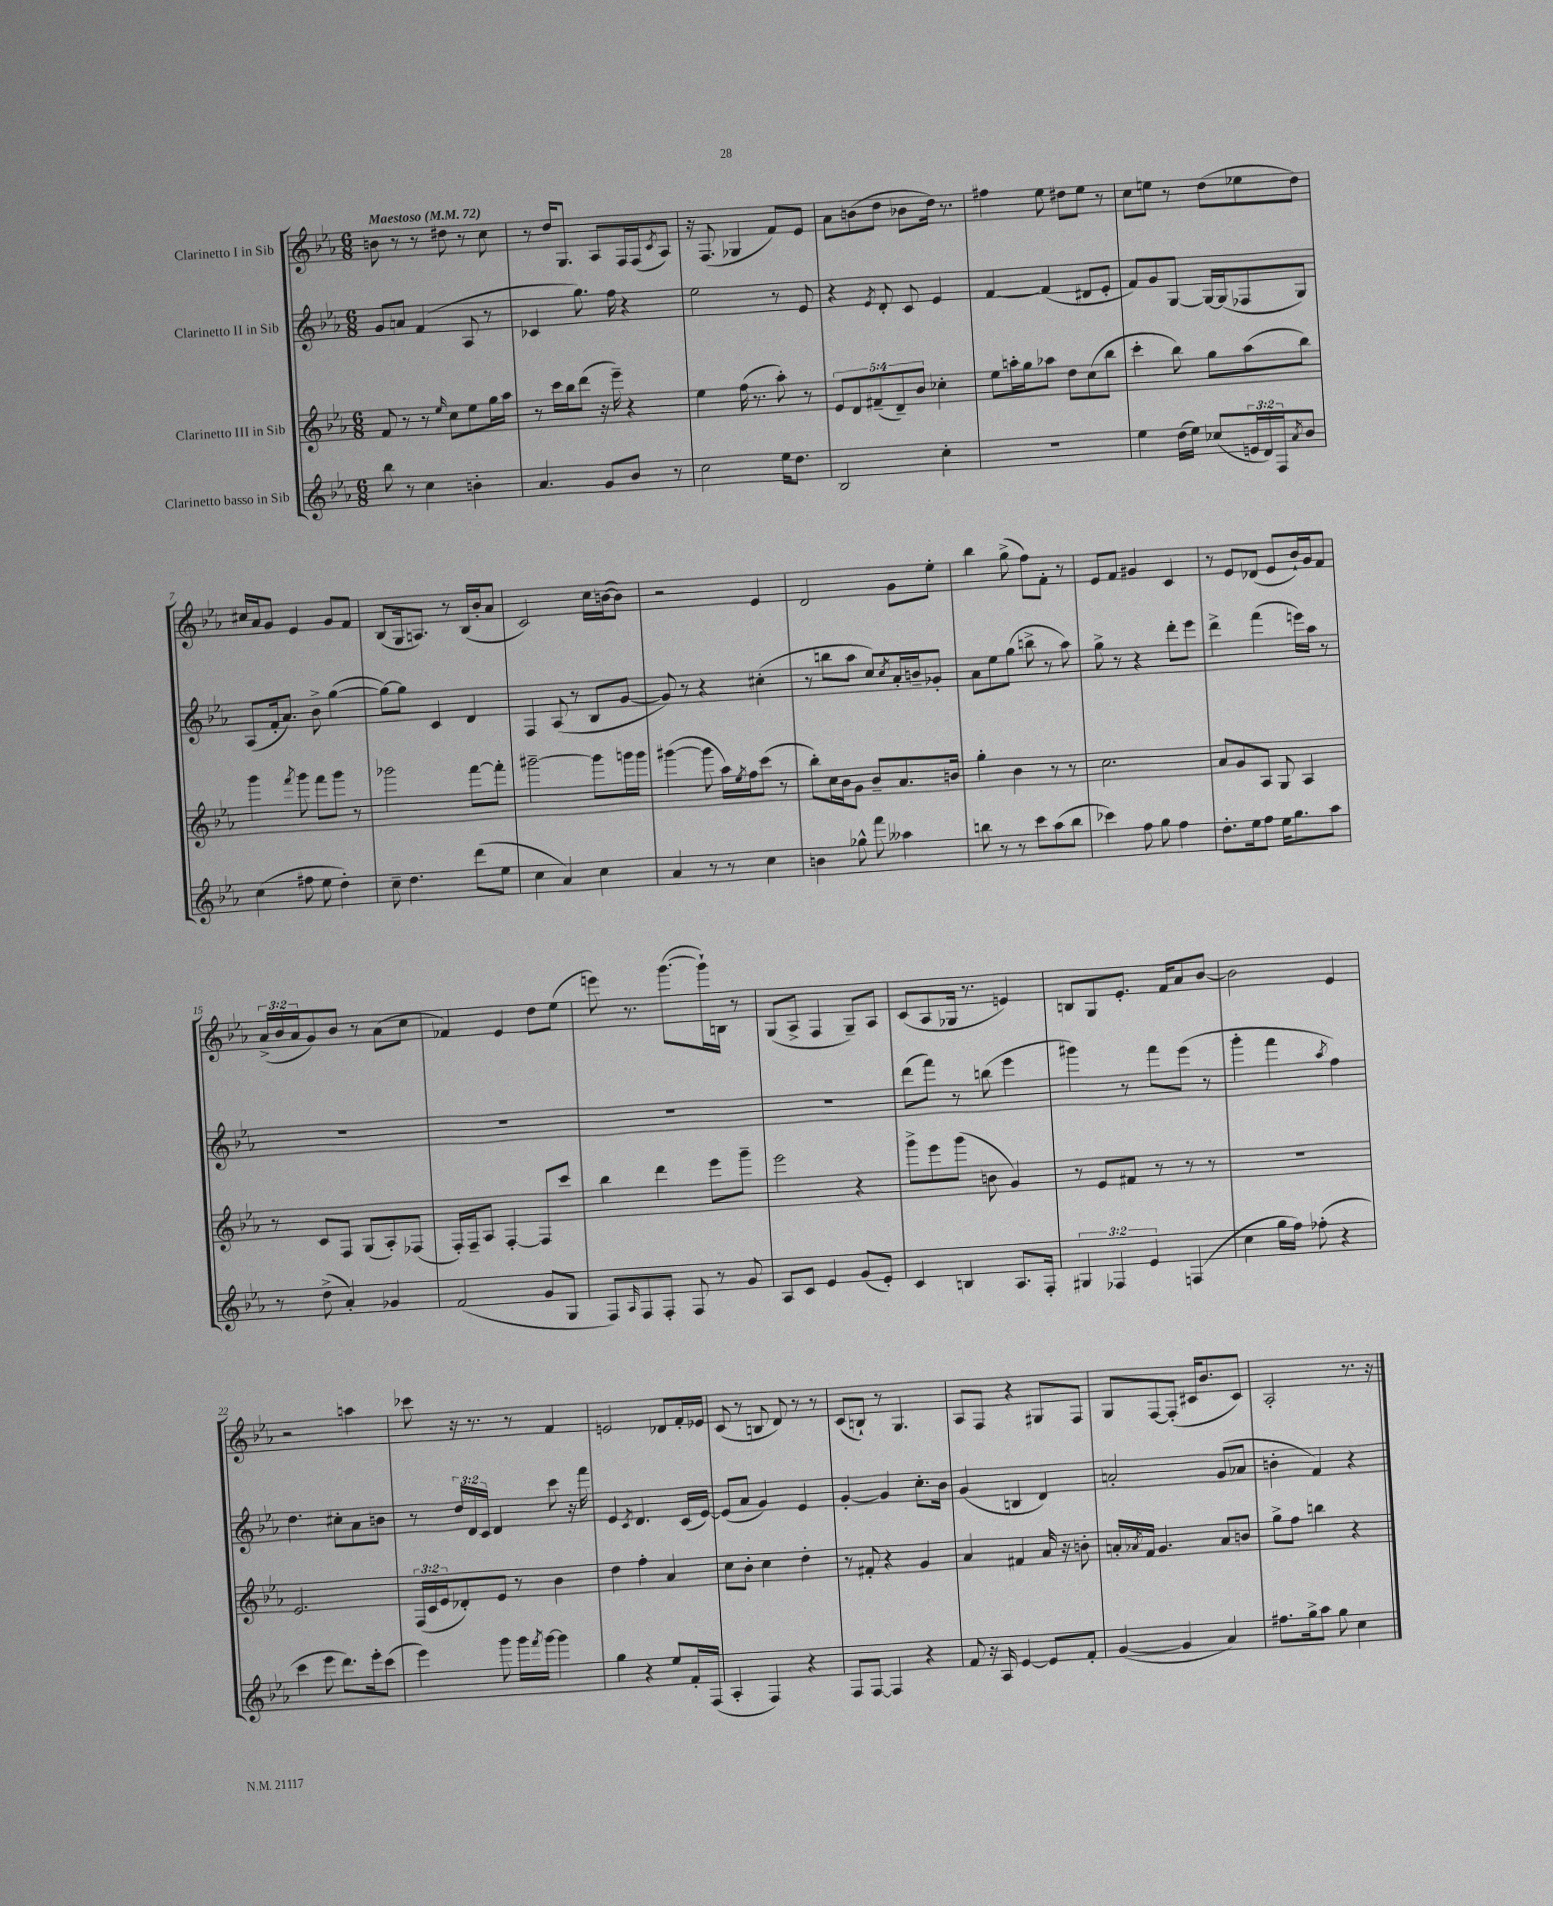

**kern	**kern	**kern	**kern
*staff4	*staff3	*staff2	*staff1
*clefG2	*clefG2	*clefG2	*clefG2
*k[b-e-a-]	*k[b-e-a-]	*k[b-e-a-]	*k[b-e-a-]
*M6/8	*M6/8	*M6/8	*M6/8
*MM72	*MM72	*MM72	*MM72
8bb-\	8f/	8g/L	8b\
8r	8r	8a/J	8r
4cc\	8r	(4f/	8r
.	16qqee-/	.	.
.	8cc\L	.	8dd#\
4b'\	8ee-\	8A-/	8r
.	16gg\L	8r	8cc\
.	16aa-\JJ	.	.
=	=	=	=
4.a-/	8r	4c-/	8r
.	16ccc\LL	.	16dd/LK
.	16bb-\J	.	8.G/J
.	(8ddd\J	8.gg\)	.
8g/L	16r	.	8A-/L
.	16eee-~\)	16ff\	.
8b-/J	4r	4r	16F/L
.	.	.	(16F/J
.	.	.	8qc/
8r	.	.	8A-/J)
=	=	=	=
2cc\	4ee-\	2ee-\	16r
.	.	.	(8.F/
.	(16ff\	.	4G-/
.	8.r	.	.
16ee-\LK	8aa-'\)	8r	8f/L)
8.dd\J	.	.	.
.	8r	8e-/	8e-/J
=	=	=	=
2B-/	10e-/L	4r	8a-\L
.	10d/	.	.
.	.	.	(8b\
.	(10f#~/	.	.
.	.	8qe-/	.
.	.	8d'/	8dd\J
.	10d~/)	.	.
.	.	8c/	8b-\L
.	10b-/J	.	.
4cc'\	4cc-'\	4e-/	16dd\Jk)
.	.	.	8.r
=	=	=	=
2.r	8ee-\L	[4f/	4ff#\
.	16aa'\L	.	.
.	16gg\J	.	.
.	8aa-\J	(4f/]	8ee-\
.	8dd\L	.	8dd#\L
.	(8cc\	8d#/L	8ee-\J
.	8bb-\J	8e-'/J	8r
=	=	=	=
4ee-\	4ccc'\	8f/L)	8cc\L
.	.	8g/	8ee\J
(16dd\LL	8bb-\)	[8G/J	8r
16ee-\JJ)	.	.	.
(8cc-/L	8gg\L	16G/_LL	(8dd\L
.	.	(16G/]J	.
24e/L	(8aa-\	8F-/	8ee-\
24d/)	.	.	.
24F/J	.	.	.
8qa-/	.	.	.
8b-/J	8bb-\J)	8G/J)	8dd\J)
=	=	=	=
(4cc\	4ggg\	(8A-/L	16cc#/LL
.	.	.	16a-/J
.	.	16f'/k	8g/J
.	.	8.a-/J)	.
.	8qfff/	.	.
8ff#\	8ggg\	.	4e-/
8ee-\	8fff\L	8b-^\	.
4dd'\)	8ggg\J	([4gg\	8g/L
.	8r	.	8f/J
=	=	=	=
8cc~\	2ggg-\	8gg\_L)	(8B-/L
4.dd\	.	8gg\]J	16G/k
.	.	.	8.A/J)
.	.	4c/	.
.	.	.	8r
(8ddd\L	[8fff\L	4d/	(16B-/LL
.	.	.	16b-'/J
8ee-\J	8fff'\]J	.	8a-/J
=	=	=	=
4cc\	[2ggg#~\	4F/	2c/)
4a-/)	.	(8A-/	.
.	.	8r	.
4cc\	8ggg#\]L	8B-/L	16cc\LL
.	.	.	([16b\J
.	16ggg\L	[8g/J	8b\]J)
.	16ggg\JJ	.	.
=	=	=	=
4a-/	([4ggg#\	8g/])	2r
.	.	8r	.
8r	8ggg#\]	4r	.
8r	16aa-\LL)	.	.
.	8qee-/	.	.
.	16ff\J	.	.
4cc\	(8ccc\J	(4cc#'\	4e-/
.	8r	.	.
=	=	=	=
4b\	8bb-'\L)	8r	2d/
.	16cc\L	8bb\L	.
.	16b-\J	.	.
8gg-^^\	8g\J	8aa-\J	.
8fff\	8b-~/L	8cc/L)	.
.	.	8qcc/	.
4aa--\	8.a-/	16a-'/L	8g\L
.	.	16b~/J	.
.	.	8g-'/J	8ee-'\J
.	16b/Jk	.	.
=	=	=	=
8bb\	4gg'\	8a-\L	4bb-\
8r	.	8ee-\	.
8r	4b-\	(8gg\J	(8gg^\
8ccc\L	.	8bb^\	8ff\L)
(8aa-\	8r	8r	8f'\J
8bb\J	8r	8aa-\)	8r
=	=	=	=
4ccc-\)	2.cc\	8gg^\	8e-/L
.	.	8r	8f/J
8ff\	.	4r	4g#/
8gg\	.	.	.
4ff\	.	8ddd'\L	4c/
.	.	8eee-\J	.
=	=	=	=
8.dd'\L	8a-/L	4ddd^\	8r
.	8g/	.	8e-/L
16ee-\k	.	.	.
8ff\J	8A-/J	(4fff\	(8d-/J
16ee-\LK	8G/	.	8e-/L
8.gg\	.	.	.
.	4A-/	16eee\LL)	16b-`/L)
.	.	16aa-\JJ	16g/J
8aa-\J	.	8r	8f/J
=	=	=	=
8r	8r	2.r	(24a-^/LL
.	.	.	24b-/
.	.	.	24a-/J
(8dd^\	8c/L	.	8g/)
4a-'/)	8F/J	.	8b-/J
.	(8G/L	.	8r
4g-/	8A-'/)	.	(8a-\L
.	(8F-/J	.	8cc\J
=	=	=	=
(2f/	16F'/LL)	2.r	4f-/)
.	16F~/J	.	.
.	8A-/J	.	.
.	[4F'/	.	4e-/
8g/L	8F/]L	.	8dd\L
8G/J	8ccc/J	.	(8ee-\J
=	=	=	=
8F/L)	4bb-\	2.r	8eee\)
16qqA-/	.	.	.
8F/	.	.	8.r
8F'/J	4ddd\	.	.
.	.	.	([8.ggg\L
8F/	.	.	.
8r	8eee-\L	.	16ggg`\]L)
.	.	.	16B\JJ
8g/	8ggg~\J	.	8r
=	=	=	=
8A-/L	2eee-\	2.r	(8G/L
8c/J	.	.	8A-^/J
4e-/	.	.	4F/
(8g/L	4r	.	8G~/L)
8e-'/J)	.	.	8A-/J
=	=	=	=
4c/	8ggg^\L	(8ddd\L	(8c/L
.	8eee-\	8fff\J)	8A-/
4B/	(8ggg\J	8r	16G-/Jk
.	.	.	8.r
.	8b\	(8bb\	.
8.A-/L	4g/)	4eee-\	4e/)
16F'/Jk	.	.	.
=	=	=	=
6G#/	8r	4ggg#\)	8B/L
.	8e-/L	.	8G/
6F-/	.	.	.
.	8f#/J	8r	8.e-'/J
6e-/	.	.	.
.	8r	8fff\L	.
.	.	.	16f/LK
(4F/	8r	(8eee-\J	8a-/
.	8r	8r	[8b-/J
=	=	=	=
4cc\	2.r	4ggg'\	2b-\]
16gg\LL	.	4fff\	.
16ff\JJ)	.	.	.
(8ff-'\	.	.	.
.	.	8qaa-/	.
4r	.	4ff\)	4e-/
=	=	=	=
4ccc\	2.e-/	4.dd\	2r
8eee-\	.	.	.
8.ddd\L)	.	8cc#'\L	.
.	.	8a-\	4aa\
16eee-'\k	.	.	.
(8ccc\J	.	8b\J	.
=	=	=	=
4eee-\)	(24F/LL	8r	8ccc-\
.	24c/	.	.
.	24e-/J	.	.
.	8d-'/)	24dd/LL	16r
.	.	24d/	.
.	.	.	8.r
.	.	24c/JJ	.
8ggg\	8e-/J	4d/	.
16ggg\LL	8r	.	8r
8qfff/	.	.	.
[16ggg\JJ	.	.	.
4ggg\]	4b-\	8ccc\	4f/
.	.	16r	.
.	.	16fff\	.
=	=	=	=
4gg\	4dd\	4e-/	2e/
.	.	8qc/	.
4r	4ff'\	4.d/	.
8ee-/L	4a-/	.	8d-/L
16f'/L	.	(16c/LL	16f'/L
(16F/JJ	.	[16e-/JJ)	16e-/JJ
=	=	=	=
4A-'/	8cc\L	(8e-/]L	(8c/
.	8b-'\J	8a-/J	8r
4F/)	4cc\	4g/)	8B/
.	.	.	8d/)
4r	4dd'\	4e-/	8r
.	.	.	8r
=	=	=	=
8F/L	8r	[4g'/	(8c/L
[8F/J	8f#'/	.	8B`/J)
4F/]	4r	4g/]	8r
.	.	.	4.G/
4r	4g/	8.cc'\L	.
.	.	16b-\Jk	.
=	=	=	=
8f/	4a-/	(4g/	8A-/L
16r	.	.	8F/J
16A-/	.	.	.
[4e-/	4f#/	4B/	4r
8e-/]L	16a-/	4d/)	8G#/L
.	16r	.	.
8f'/J	8b'\	.	8F/J
=	=	=	=
([4g/	16a'/LL	2a'/	8G/L
.	8qa-/	.	.
.	16f/JJ	.	.
.	4.g/	.	[8F/
4g/]	.	.	(8F'/]J
.	.	.	16c#/LK
.	.	.	8.b-/
4a-/)	8a-/L	(8g/L	.
.	8b/J	8a-/J	8c#/J)
=	=	=	=
8.ff#\L	8gg^\L	4b'\	2A-'/
.	8ff\J	.	.
16gg^\k	.	.	.
8aa-\J	4bb\	4f/)	.
8gg\	.	.	.
4cc\	4r	4r	8.r
.	.	.	16r
==	==	==	==
*-	*-	*-	*-
